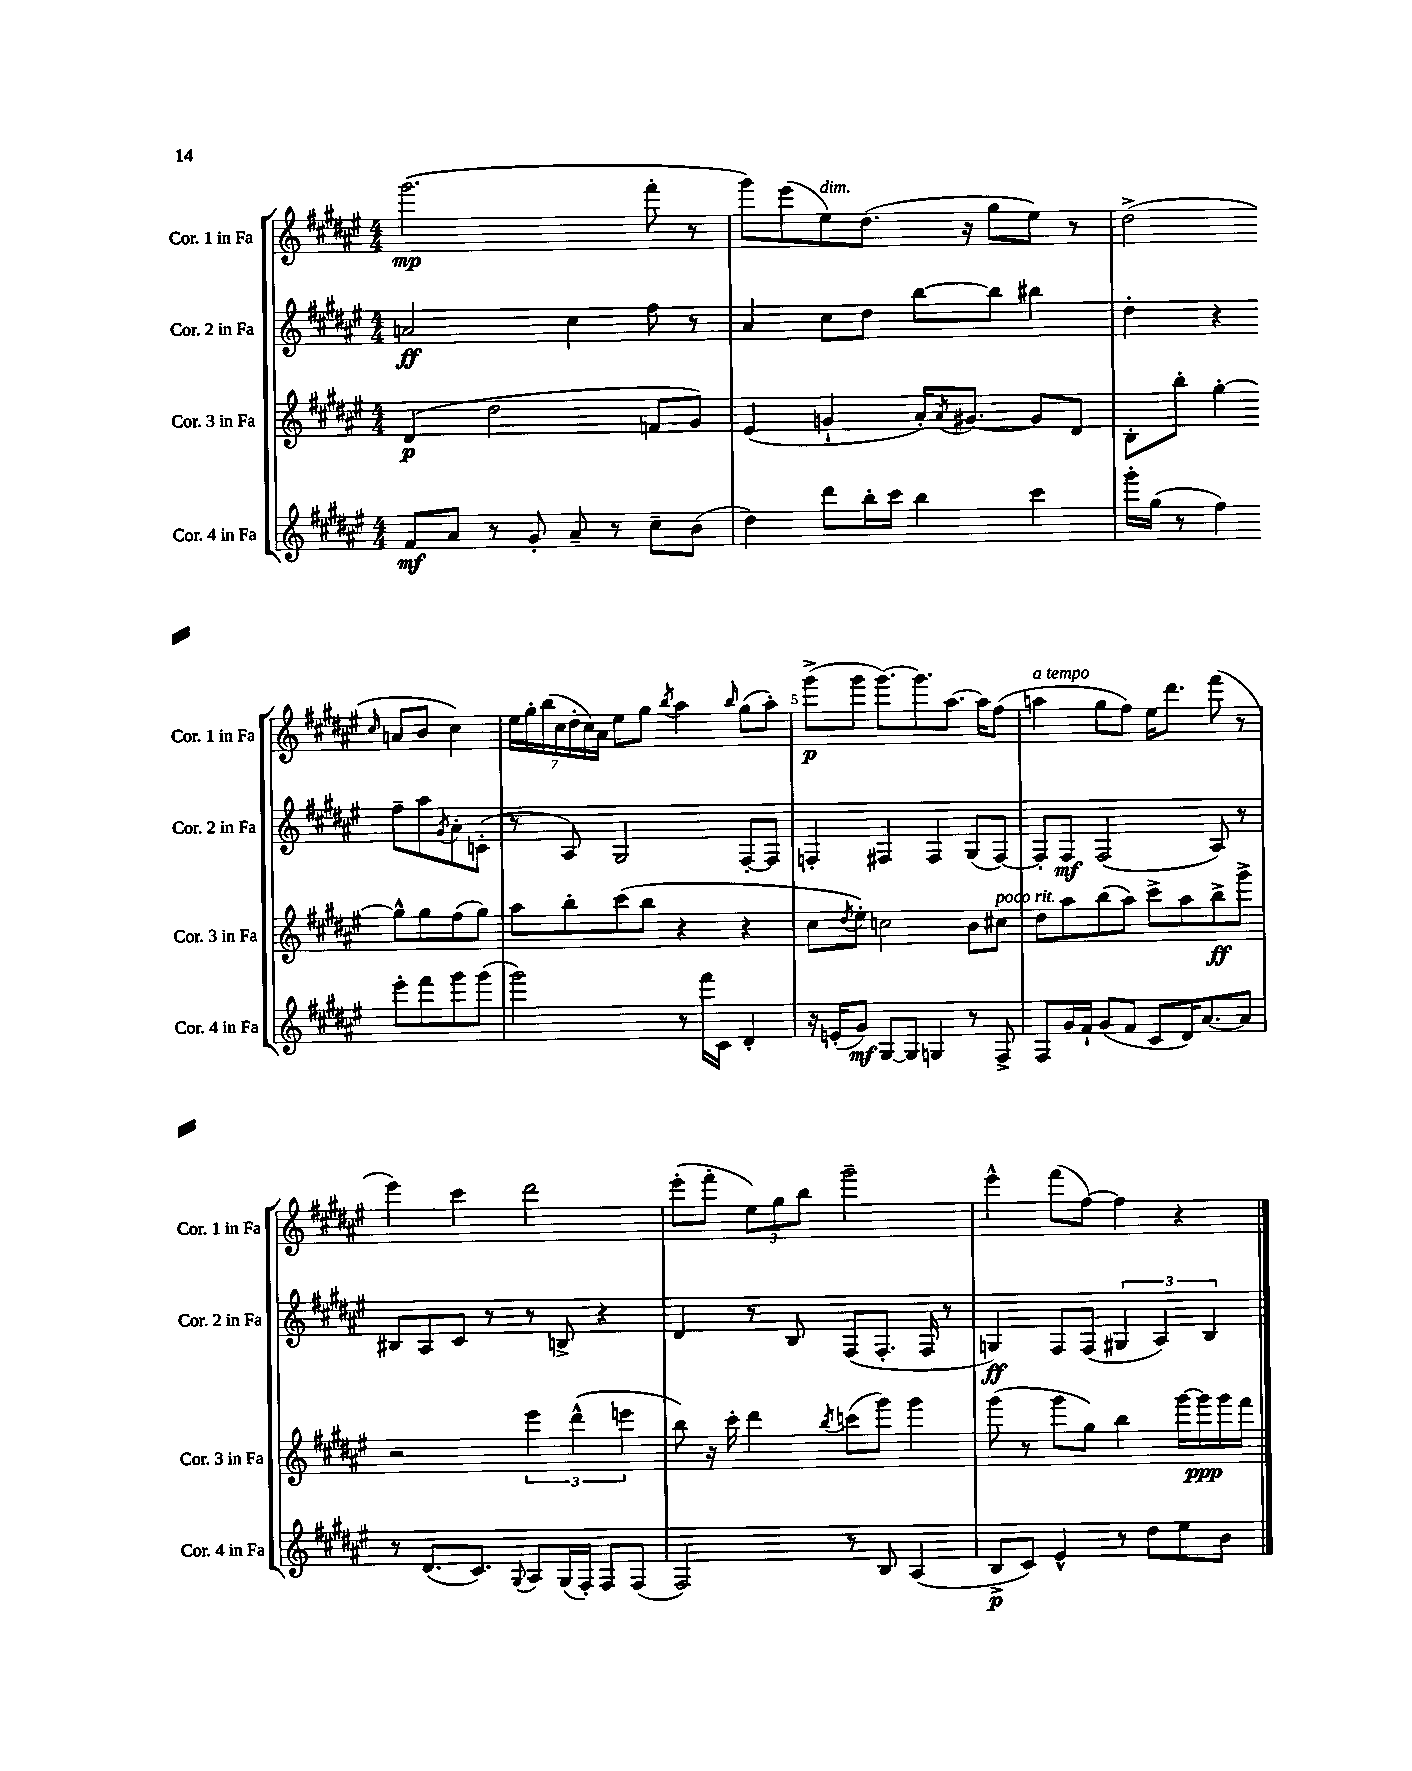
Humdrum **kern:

**kern	**dynam	**kern	**dynam	**kern	**dynam	**kern	**dynam
*part4	*part4	*part3	*part3	*part2	*part2	*part1	*part1
*staff4	*staff4	*staff3	*staff3	*staff2	*staff2	*staff1	*staff1
*I"Cor. 4 in Fa	*	*I"Cor. 3 in Fa	*	*I"Cor. 2 in Fa	*	*I"Cor. 1 in Fa	*
*I'Cor. 4 in Fa	*	*I'Cor. 3 in Fa	*	*I'Cor. 2 in Fa	*	*I'Cor. 1 in Fa	*
*clefG2	*	*clefG2	*	*clefG2	*	*clefG2	*
*k[f#c#g#d#a#e#]	*	*k[f#c#g#d#a#e#]	*	*k[f#c#g#d#a#e#]	*	*k[f#c#g#d#a#e#]	*
*M4/4	*	*M4/4	*	*M4/4	*	*M4/4	*
=1	=1	=1	=1	=1	=1	=1	=1
8f#/L	mf	(4d#/	p	2an/	ff	(2.ggg#\	mp
8a#/J	.	.	.	.	.	.	.
8r	.	2dd#\	.	.	.	.	.
8g#'/	.	.	.	.	.	.	.
8a#~/	.	.	.	4cc#\	.	.	.
8r	.	.	.	.	.	.	.
8cc#~\L	.	8fn/L	.	8ff#\	.	8fff#'\	.
(8b\J	.	8g#/J)	.	8r	.	8r	.
=2	=2	=2	=2	=2	=2	=2	=2
4dd#\)	.	(4e#/	.	4a#/	.	8ggg#\L)	.
.	.	.	.	.	.	(8eee#\	.
!	!	!	!	!	!	!LO:TX:a:i:t=dim.	!
8ddd#\L	.	4gn`/	.	8cc#\L	.	8ee#\)	.
16bb'\L	.	.	.	8dd#\J	.	(8.dd#\J	.
16ccc#\JJ	.	.	.	.	.	.	.
4bb\	.	16a#'/KL)	.	[8bb\L	.	.	.
.	.	8qa#/	.	.	.	.	.
.	.	[8.g#X/J	.	.	.	16r	.
.	.	.	.	8bb\J]	.	8gg#\L	.
4ccc#\	.	8g#/L]	.	4bb#X\	.	8ee#\J)	.
.	.	8d#/J	.	.	.	8r	.
=3	=3	=3	=3	=3	=3	=3	=3
16ggg#'\LL	.	8B'\L	.	4dd#'\	.	(2dd#^\	.
(16gg#\JJ	.	.	.	.	.	.	.
8r	.	8bb'\J	.	.	.	.	.
4ff#\)	.	[4gg#'\	.	4r	.	.	.
.	.	.	.	.	.	16qqcc#/	.
8eee#'\L	.	8gg#^^\L]	.	8ff#~\L	.	8an/L	.
8fff#\	.	8gg#\	.	8aa#\	.	8b/J	.
.	.	.	.	8qg#/	.	.	.
8ggg#\	.	(8ff#\	.	8a#'\	.	4cc#\)	.
(8ggg#\J	.	8gg#\J)	.	(8cn'\J	.	.	.
!!LO:LB:g=z
=4	=4	=4	=4	=4	=4	=4	=4
2ggg#\)	.	8aa#\L	.	8r	.	28ee#\LL	.
.	.	.	.	.	.	28gg#'\	.
.	.	.	.	.	.	(28bb\	.
.	.	.	.	.	.	28cc#\	.
.	.	8bb'\	.	8A#/)	.	.	.
.	.	.	.	.	.	28dd#'\	.
.	.	.	.	.	.	28cc#\)	.
.	.	.	.	.	.	28a#\JJ	.
.	.	(8ccc#\	.	2G#/	.	8ee#\L	.
.	.	8bb\J	.	.	.	8gg#\J	.
.	.	.	.	.	.	8qbb/	.
8r	.	4r	.	.	.	4aa#\	.
16fff#\LL	.	.	.	.	.	.	.
16c#\JJ	.	.	.	.	.	.	.
.	.	.	.	.	.	16qqbb/	.
4d#'/	.	4r	.	[8F#'/L	.	(8gg#\L	.
.	.	.	.	8F#/J]	.	8aa#'\J)	.
=5	=5	=5	=5	=5	=5	=5	=5
16r	.	8cc#\L	.	4Fn'/	.	(8ggg#^\L	p
(16en'/KL	.	.	.	.	.	.	.
.	.	8qdd#/	.	.	.	.	.
8g#/J)	mf	8ee#'\J)	.	.	.	8ggg#\J	.
[8G#/L	.	2ccn\	.	4F#X/	.	[8.ggg#\L)	.
8G#/J]	.	.	.	.	.	.	.
.	.	.	.	.	.	8.ggg#\]	.
4Gn/	.	.	.	4F#/	.	.	.
.	.	.	.	.	.	[8.aa#\J	.
8r	.	8b\L	.	(8G#/L	.	.	.
.	.	.	.	.	.	16aa#\KL]	.
!	!	!LO:TX:a:i:t=poco rit.	!	!	!	!	!
8F#^/	.	8cc#X\J	.	[8F#/J)	.	(8ff#\J	.
=6	=6	=6	=6	=6	=6	=6	=6
!	!	!	!	!	!	!LO:TX:a:i:t=a tempo	!
8F#/L	.	8dd#\L	.	8F#'/L]	.	4aan\	.
16g#/L	.	8aa#\	.	8F#/J	mf	.	.
16f#`/JJ	.	.	.	.	.	.	.
(8g#/L	.	(8bb\	.	(2F#/	.	8gg#\L	.
8f#/J	.	8aa#\J)	.	.	.	8ff#\J)	.
8c#/L	.	8ccc#^\L	.	.	.	16ee#\KL	.
.	.	.	.	.	.	8.ddd#\J	.
16d#/K)	.	8aa#\	.	.	.	.	.
[8.a#/	.	.	.	.	.	.	.
.	.	8bb^\	ff	8A#/)	.	(8fff#\	.
8a#/J]	.	8ggg#^\J	.	8r	.	8r	.
!!LO:LB:g=z
=7	=7	=7	=7	=7	=7	=7	=7
8r	.	2r	.	8B#X/L	.	4eee#\)	.
(8.d#/L	.	.	.	8A#/	.	.	.
.	.	.	.	8c#/J	.	4ccc#\	.
8.c#/J)	.	.	.	.	.	.	.
.	.	.	.	8r	.	.	.
8qqG#/	.	.	.	.	.	.	.
8A#/L	.	6eee#\	.	8r	.	2ddd#\	.
(16G#/L	.	.	.	8Bn^/	.	.	.
.	.	(6ddd#^^\	.	.	.	.	.
16F#'/JJ)	.	.	.	.	.	.	.
8F#/L	.	.	.	4r	.	.	.
.	.	6eeen\	.	.	.	.	.
(8F#/J	.	.	.	.	.	.	.
=8	=8	=8	=8	=8	=8	=8	=8
2F#/)	.	8bb\)	.	4d#/	.	(8eee#'\L	.
.	.	16r	.	.	.	8fff#'\J	.
.	.	16ccc#'\	.	.	.	.	.
.	.	4ddd#\	.	8r	.	12ee#\L)	.
.	.	.	.	.	.	12gg#\	.
.	.	.	.	8B/	.	.	.
.	.	.	.	.	.	12bb\J	.
.	.	8qbb/	.	.	.	.	.
8r	.	(8cccn\L	.	(8F#/L	.	2ggg#~\	.
8B/	.	8ggg#\J)	.	8.F#'/J	.	.	.
(4A#/	.	4ggg#\	.	.	.	.	.
.	.	.	.	16F#/	.	.	.
.	.	.	.	8r	.	.	.
=9	=9	=9	=9	=9	=9	=9	=9
8B^/L	p	(8ggg#\	.	4Gn/)	ff	4eee#^^\	.
8c#/J)	.	8r	.	.	.	.	.
4e#^^/	.	8ggg#\L	.	8F#/L	.	(8fff#\L	.
.	.	8gg#\J)	.	(8F#/J	.	[8ff#\J)	.
8r	.	4bb\	.	6G#X/	.	4ff#\]	.
8dd#\L	.	.	.	.	.	.	.
.	.	.	.	6A#/)	.	.	.
8ee#\	.	[16ggg#\LL	.	.	.	4r	.
.	.	16ggg#\]	ppp	.	.	.	.
.	.	.	.	6B/	.	.	.
8b\J	.	16ggg#\	.	.	.	.	.
.	.	16fff#\JJ	.	.	.	.	.
==	==	==	==	==	==	==	==
*-	*-	*-	*-	*-	*-	*-	*-
